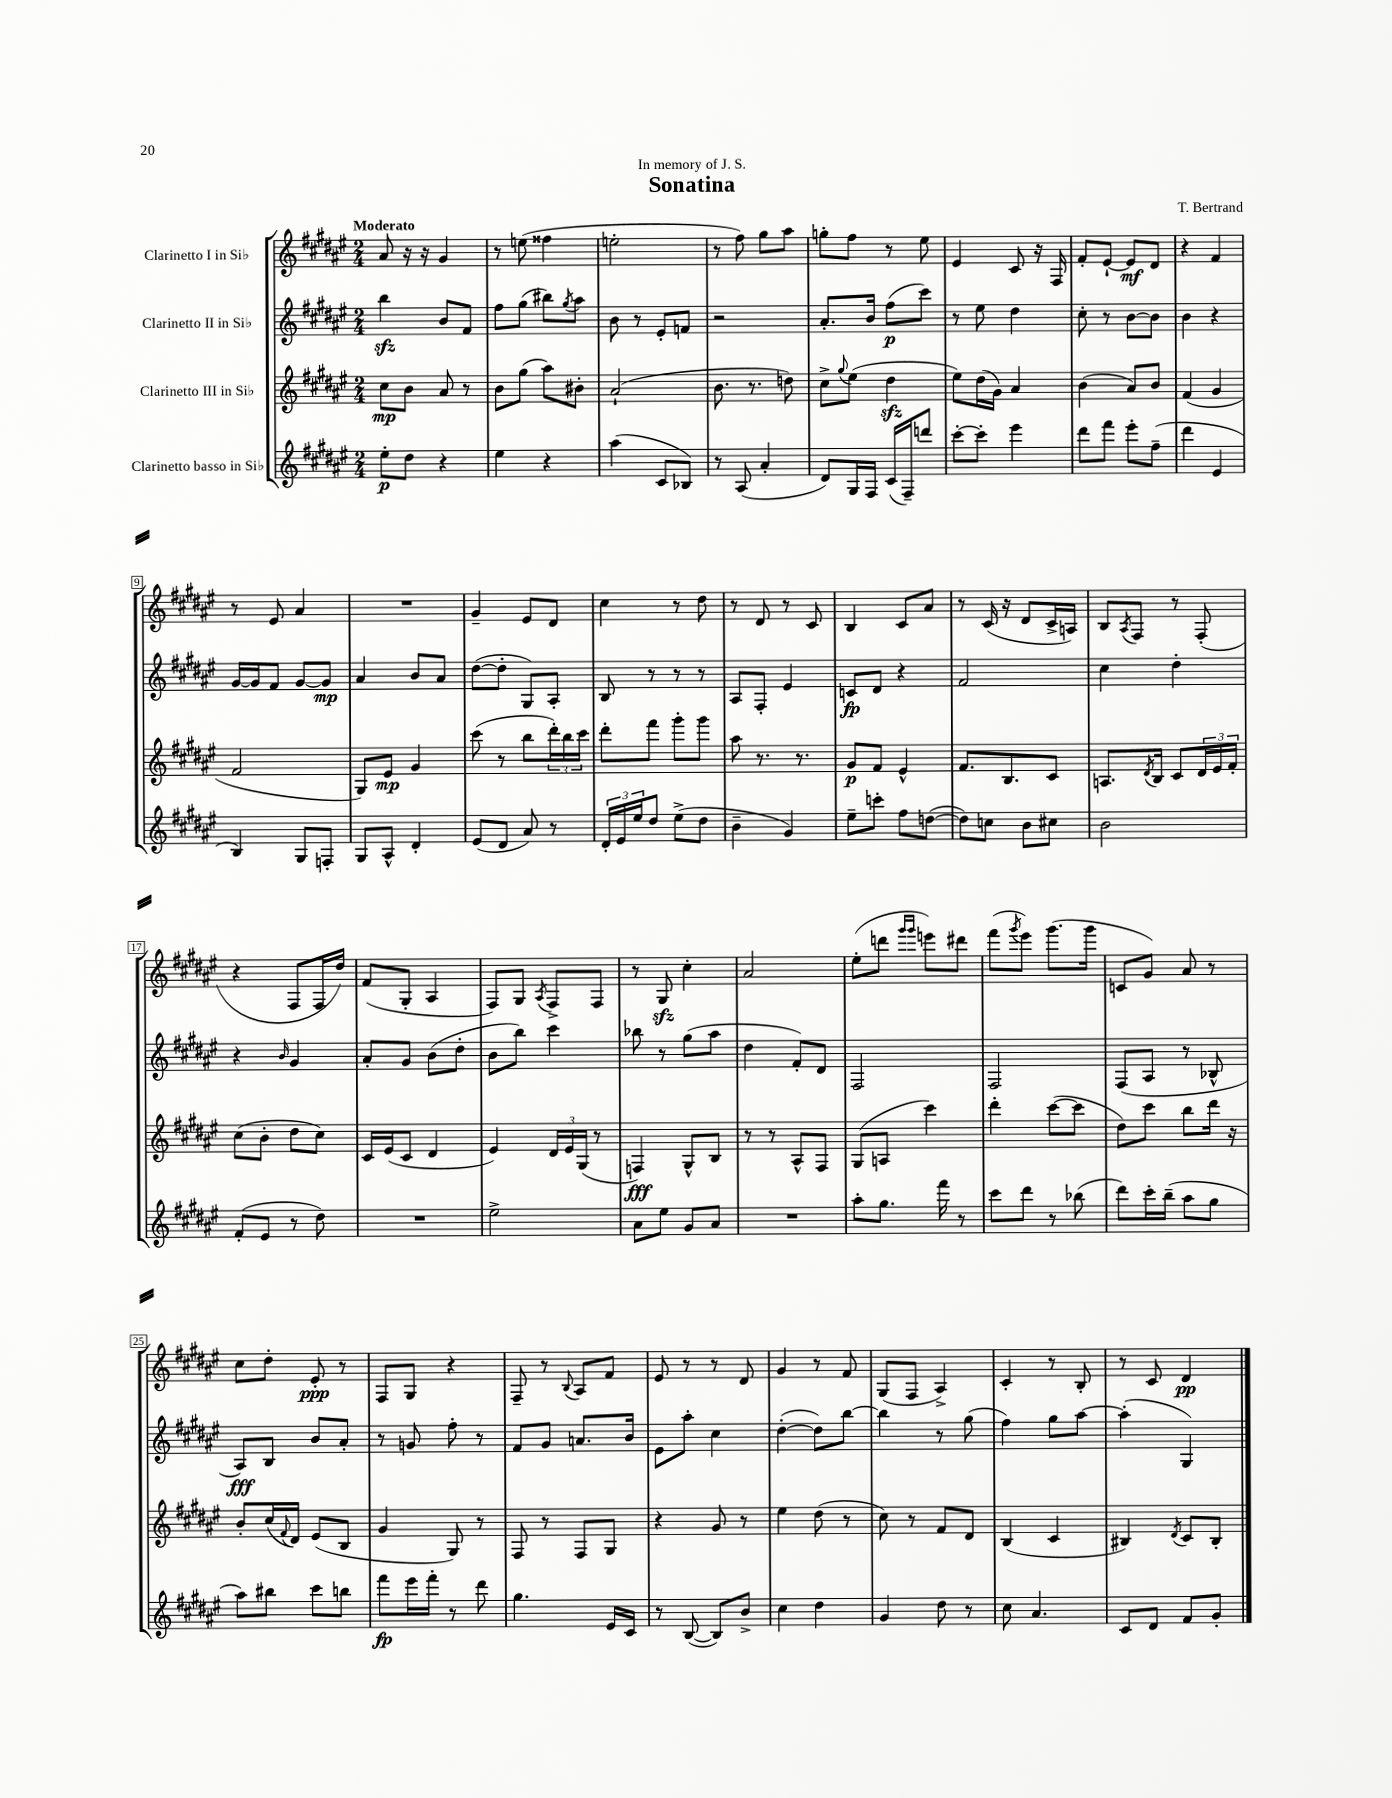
\header { title = "Sonatina" composer = "T. Bertrand" dedication = "In memory of J. S." }
<<
\new StaffGroup <<
\new Staff = "s0" \with { instrumentName = "Clarinetto I in Sib" } {
    \clef treble \key fis \major \numericTimeSignature \time 2/4 \tempo "Moderato"
    ais'8 r16 r16 gis'4 |
    r8 e''8( fisis''4 |
    e''2-. |
    r8 fis''8) gis''8 ais''8 |
    g''8-. fis''8 r8 eis''8 |
    eis'4 cis'8 r16 fis16 |
    fis'8-. eis'8~-! eis'8\mf dis'8 |
    r4 fis'4 |
    r8 eis'8 ais'4 |
    R2 |
    gis'4-- eis'8 dis'8 |
    cis''4 r8 dis''8 |
    r8 dis'8 r8 cis'8 |
    b4 cis'8 ais'8 |
    r8 cis'16( r16 dis'8 cis'16-> a16) |
    b8 \acciaccatura { ais8 } fis8 r8 fis8-.( |
    r4 fis8 fis16 dis''16) |
    fis'8( gis8-. ais4 |
    fis8) gis8 \acciaccatura { ais8 } fis8-> fis8 |
    r8 gis8\sfz cis''4-. |
    ais'2 |
    eis''8-.( d'''8 \grace { gis'''16 gis'''16 } e'''8) dis'''8 |
    fis'''8( \acciaccatura { gis'''8 } eis'''8) gis'''8.( gis'''16 |
    c'8 gis'8) ais'8 r8 |
    cis''8 dis''8-. eis'8-.\ppp r8 |
    fis8 gis8 r4 |
    fis8-- r8 \appoggiatura { b8 } ais8 fis'8 |
    eis'8 r8 r8 dis'8 |
    gis'4 r8 fis'8 |
    gis8( fis8 ais4->) |
    cis'4-. r8 b8-. |
    r8 cis'8 dis'4\pp \bar "|." |
}
\new Staff = "s1" \with { instrumentName = "Clarinetto II in Sib" } {
    \clef treble \key fis \major \numericTimeSignature \time 2/4
    b''4\sfz b'8 fis'8 |
    fis''8 gis''8( bis''8) \acciaccatura { gis''8 } ais''8 |
    b'8 r8 eis'8-. f'8 |
    r2 |
    ais'8.-. b'16 fis''8\p( cis'''8) |
    r8 eis''8 dis''4 |
    cis''8-. r8 b'8~ b'8 |
    b'4 r4 |
    gis'16~ gis'16 fis'8 gis'8~ gis'8\mp |
    ais'4 b'8 ais'8 |
    dis''8~( dis''8-. gis8) ais8-. |
    b8 r8 r8 r8 |
    ais8 fis8-. eis'4 |
    c'8\fp dis'8 r4 |
    fis'2 |
    cis''4 dis''4-. |
    r4 \grace { b'16 } gis'4 |
    ais'8-. gis'8 b'8( dis''8-. |
    b'8 b''8) cis'''4 |
    bes''8 r8 gis''8( ais''8 |
    dis''4 fis'8-.) dis'8 |
    fis2 |
    fis2 |
    fis8( ais8 r8 bes8-^ |
    ais8\fff) b8 b'8 ais'8-. |
    r8 g'8 fis''8-. r8 |
    fis'8 gis'8 a'8. b'16 |
    eis'8 ais''8-. cis''4 |
    dis''4~-.( dis''8) b''8~ |
    b''4 r8 gis''8( |
    fis''4) gis''8 ais''8~ |
    ais''4-.( gis4) \bar "|." |
}
\new Staff = "s2" \with { instrumentName = "Clarinetto III in Sib" } {
    \clef treble \key fis \major \numericTimeSignature \time 2/4
    cis''8\mp b'8 ais'8 r8 |
    b'8 gis''8( ais''8) bis'8-. |
    ais'2-!( |
    b'8. r8. d''8) |
    cis''8-> \appoggiatura { gis''8 } eis''8( dis''4\sfz |
    eis''8) dis''16( gis'16) ais'4 |
    b'4( ais'8) b'8 |
    fis'4( gis'4 |
    fis'2 |
    gis8) eis'8\mp gis'4 |
    cis'''8( r8 b''8 \tuplet 3/2 { dis'''16-.) b''16 cis'''16 } |
    dis'''8-. fis'''8 gis'''8-. gis'''8 |
    ais''8 r8. r8. |
    gis'8\p fis'8 eis'4-^ |
    fis'8. b8. cis'8 |
    a8. \acciaccatura { dis'8 } b16 cis'8 \tuplet 3/2 { dis'16 eis'16 fis'16-. } |
    cis''8( b'8-. dis''8 cis''8) |
    cis'16 eis'16( cis'8 dis'4 |
    eis'4) \tuplet 3/2 { dis'16 eis'16 gis16( } r8 |
    f4\fff) gis8-^ b8 |
    r8 r8 ais8-^ fis8 |
    gis8( a8 cis'''4) |
    dis'''4-. cis'''8~( cis'''8 |
    dis''8) cis'''8 b''8 dis'''16 r16 |
    b'8-. cis''16( \appoggiatura { fis'8 } dis'16) eis'8( b8 |
    gis'4 gis8) r8 |
    fis8 r8 fis8 gis8 |
    r4 gis'8 r8 |
    eis''4 dis''8( r8 |
    cis''8) r8 fis'8 dis'8 |
    b4( cis'4 |
    bis4) \acciaccatura { dis'8 } cis'8 bis8-. \bar "|." |
}
\new Staff = "s3" \with { instrumentName = "Clarinetto basso in Sib" } {
    \clef treble \key fis \major \numericTimeSignature \time 2/4
    eis''8-.\p dis''8 r4 |
    eis''4 r4 |
    ais''4( cis'8 bes8) |
    r8 ais8( ais'4-. |
    dis'8) gis16 fis16 cis'16( fis16--) d'''8 |
    cis'''8~-. cis'''8-. eis'''4 |
    dis'''8 fis'''8 eis'''8-. fis''8--( |
    dis'''4 eis'4 |
    b4) gis8 f8-. |
    gis8 ais8-^ dis'4-. |
    eis'8( dis'8 ais'8) r8 |
    \tuplet 3/2 { dis'16-. eis'16 eis''16 } dis''8 eis''8->( dis''8 |
    b'4-- gis'4) |
    eis''8-- c'''8-. fis''8 d''8~( |
    d''8) c''8 b'8 cis''8 |
    b'2 |
    fis'8-.( eis'8 r8 dis''8) |
    R2 |
    eis''2-> |
    ais'8 eis''8 gis'8 ais'8 |
    R2 |
    ais''8-. gis''8. fis'''16 r8 |
    cis'''8 dis'''8 r8 bes''8( |
    dis'''8) cis'''16-. b''16--( ais''8 gis''8 |
    ais''8) bis''8 cis'''8 b''8 |
    fis'''8\fp eis'''16 fis'''16-. r8 dis'''8 |
    gis''4. eis'16 cis'16 |
    r8 b8~( b8) b'8-> |
    cis''4 dis''4 |
    gis'4 dis''8 r8 |
    cis''8 ais'4. |
    cis'8 dis'8 fis'8 gis'8-. \bar "|." |
}
>>
>>
\layout { \context { \Score \override BarNumber.stencil = #(make-stencil-boxer 0.1 0.3 ly:text-interface::print) } }
